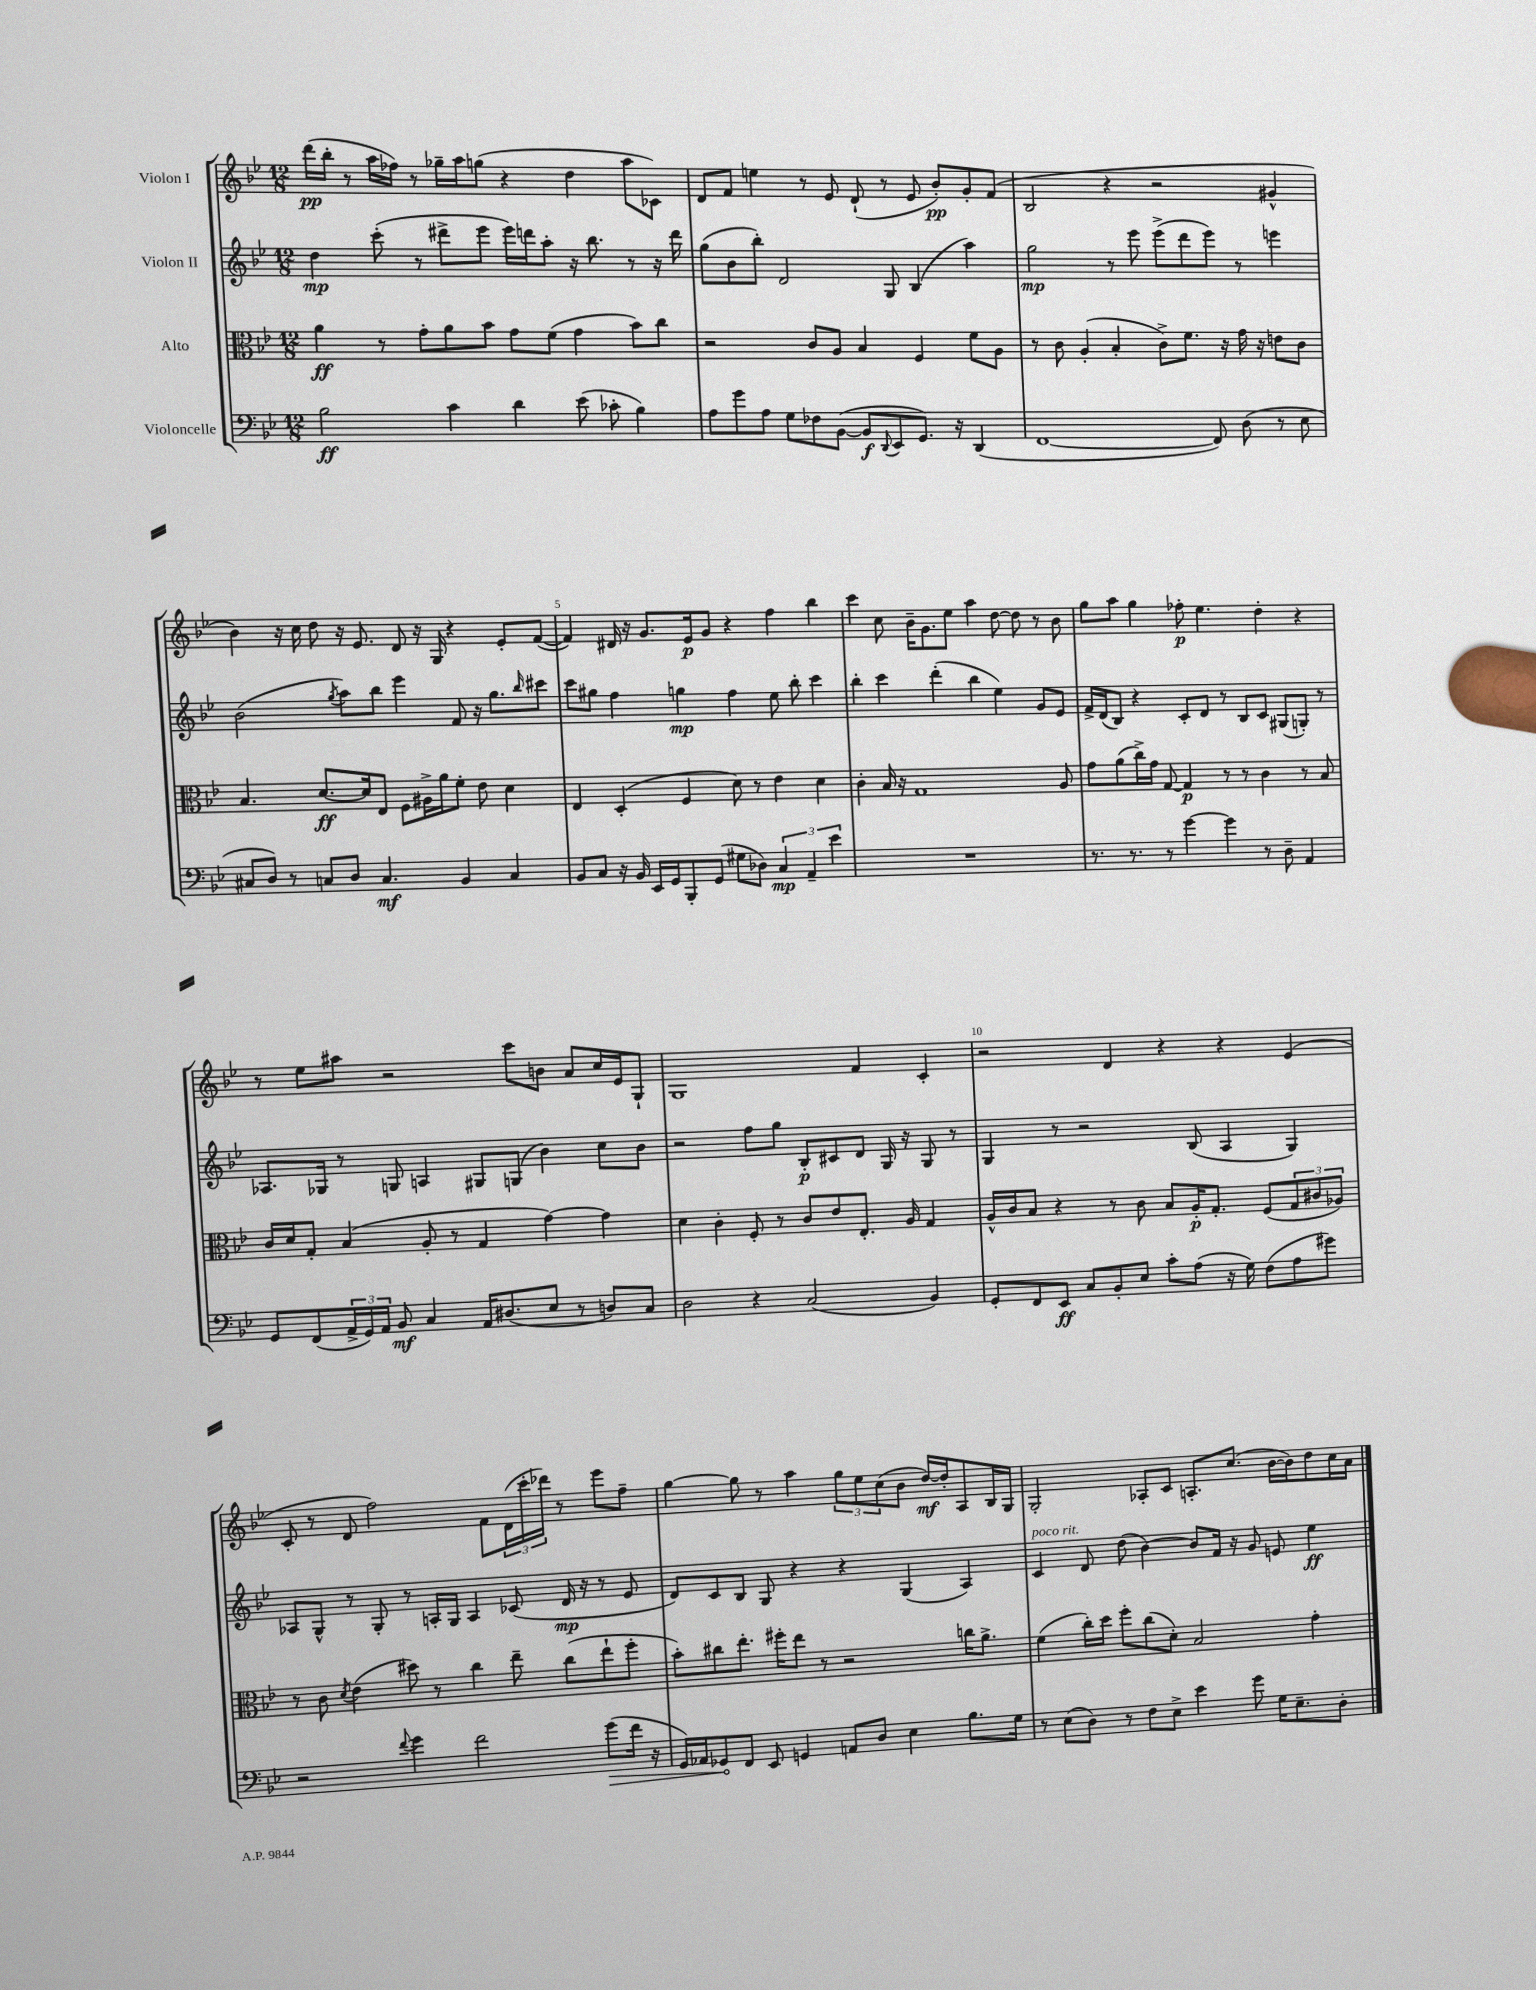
<<
\new StaffGroup <<
\new Staff = "s0" \with { instrumentName = "Violon I" } {
    \clef treble \key bes \major \numericTimeSignature \time 12/8
    d'''16\pp( bes''16-. r8 a''16 fes''16) r8 ges''16-- a''16 g''8( r4 d''4 a''8 ces'8) |
    d'8 f'8 e''4 r8 ees'8 d'8-!( r8 ees'8 bes'8-.\pp) g'8-. f'8( |
    bes2 r4 r2 gis'4-^ |
    bes'4) r16 c''16 d''8 r16 ees'8. d'8 r16 g16 r4 ees'8-. f'8~( |
    f'4) dis'16 r16 g'8. ees'16\p g'8 r4 f''4 bes''4 |
    c'''4 c''8 bes'16-- g'8. ees''8 a''4 d''8~ d''8 r8 bes'8 |
    g''8 a''8 g''4 fes''8-.\p ees''4. d''4-. r4 |
    r8 ees''8 ais''8 r2 c'''8 b'8 a'8 c''16 ees'16 g8-! |
    g1 f'4 c'4-. |
    r2 d'4 r4 r4 ees'4( |
    c'8-. r8 d'8 f''2) f'8 \tuplet 3/2 { d'16( c'''16-. des'''16) } r8 ees'''8 f''8-- |
    g''4~ g''8 r8 a''4 \tuplet 3/2 { g''8 ees''8 c''8( } bes'8 d''16~\mf) d''16-. a8 bes16 g16 |
    g2-. aes8-. c'8 a8.-. c''8.( bes'16~ bes'16) d''8 c''16 a'16 \bar "|." |
}
\new Staff = "s1" \with { instrumentName = "Violon II" } {
    \clef treble \key bes \major \numericTimeSignature \time 12/8
    d''4\mp c'''8-.( r8 dis'''8-> ees'''8 ees'''16) d'''16 a''8-. r16 bes''8. r8 r16 d'''16 |
    g''8( bes'8 bes''8-.) d'2 g8 bes4( a''4) |
    g''2\mp r8 ees'''8 ees'''8->( d'''8 ees'''8) r8 e'''4 |
    bes'2( \acciaccatura { g''8 } a''8) bes''8 ees'''4 f'8 r16 g''8. \grace { bes''16 } cis'''8 |
    c'''8 gis''8 f''4 g''4\mp f''4 ees''8 bes''8-. c'''4 |
    bes''4-. c'''4 d'''4-.( bes''4 ees''4) g'8 ees'8 |
    f'16-> d'16( bes8) r4 c'8-. d'8 r8 bes8 c'8 gis8( g8-.) r8 |
    aes8. ges16 r8 g8 a4 gis8 g8( bes'4) c''8 bes'8 |
    r2 f''8 g''8 bes8-.\p cis'8 d'8 g16 r16 g8 r8 |
    g4 r8 r2 bes8( a4 g4) |
    aes8 g8-^ r8 g8-. r8 a16-. g16 a4 ces'8( d'16\mp r16 r8 ees'8 |
    d'8) c'8 bes8 g8 r4 r4 g4( a4) |
    c'4^\markup { \italic "poco rit." } d'8 d''8( bes'4~) bes'8 f'16 r16 g'8 e'8 ees''4\ff \bar "|." |
}
\new Staff = "s2" \with { instrumentName = "Alto" } {
    \clef alto \key bes \major \numericTimeSignature \time 12/8
    a'4\ff r8 g'8-. a'8 bes'8 g'8 f'8( g'4 bes'8) c''8 |
    r2 c'8 a8 bes4 f4 f'8 a8 |
    r8 c'8 a4-.( bes4-. c'8->) f'8. r16 g'16 r16 e'8 c'8 |
    bes4. d'8.~\ff d'16 ees8 f8 ais16-> a'16 f'8-. ees'8 d'4 |
    ees4 d4-.( f4 d'8) r8 ees'4 d'4 |
    c'4-. bes16 r16 g1 a8 |
    g'8 a'8( c''16->) g'16 g8~ g4\p r8 r8 c'4 r8 bes8 |
    c'16 d'16 g8-. bes4( a8-. r8 g4 g'4~) g'4 |
    d'4 c'4-. f8-. r8 c'8 ees'8 ees8.-. a16 g4 |
    a16-^ c'16 bes8 r4 r8 c'8 bes8 a16-.\p g8.-. f8( \tuplet 3/2 { g8 cis'8 aes8) } |
    r8 c'8 \acciaccatura { d'8 } ees'4( dis''8) r8 c''4 ees''8-- c''8( ees''8-! f''8-. |
    bes'8-.) cis''8 ees''8.-. fis''16-. ees''8 r8 r2 c''16 a'8.-> |
    f'4( c''16-.) d''16 f''8-. c''8( d'8-.) bes2 g'4-. \bar "|." |
}
\new Staff = "s3" \with { instrumentName = "Violoncelle" } {
    \clef bass \key bes \major \numericTimeSignature \time 12/8
    bes2\ff c'4 d'4 ees'8( ces'8-. bes4) |
    a8 g'8 a8 g8 fes8 bes,8~( bes,8\f \appoggiatura { d,8 } ees,8 g,8.) r16 d,4( |
    f,1~ f,8) d8( r8 ees8 |
    cis8 d8) r8 c8 d8 c4.\mf bes,4 c4 |
    bes,8 c8 r16 bes,16 ees,16 g,16 bes,,8-. g,8( gis8 des8) \tuplet 3/2 { c4\mp a,4-- ees'4 } |
    R1. |
    r8. r8. r8 g'4~ g'4 r8 d8-- a,4 |
    g,8 f,8( \tuplet 3/2 { a,16-> g,16) a,16 } bes,8\mf c4 a,16 dis8.( ees8 r8 d8) c8 |
    d2 r4 c2( bes,4) |
    g,8-. f,8 ees,8\ff c8 bes,8-. ees8 c'8-. a8( r16 g16) f8( a8 gis'8) |
    r2 \appoggiatura { f'8 } g'4 f'2 \once \override Hairpin.circled-tip = ##t g'8\>( f'16 r16 |
    g,16) aes,16 ges,8\! f,8 ees,8 g,4 a,8 d8 ees4 bes8. g16 |
    r8 ees8( d8) r8 f8 ees8-> ees'4 g'8 g16 ees8.-- d8-. \bar "|." |
}
>>
>>
\layout { \context { \Score \override BarNumber.break-visibility = ##(#f #t #t) barNumberVisibility = #(every-nth-bar-number-visible 5) } }
